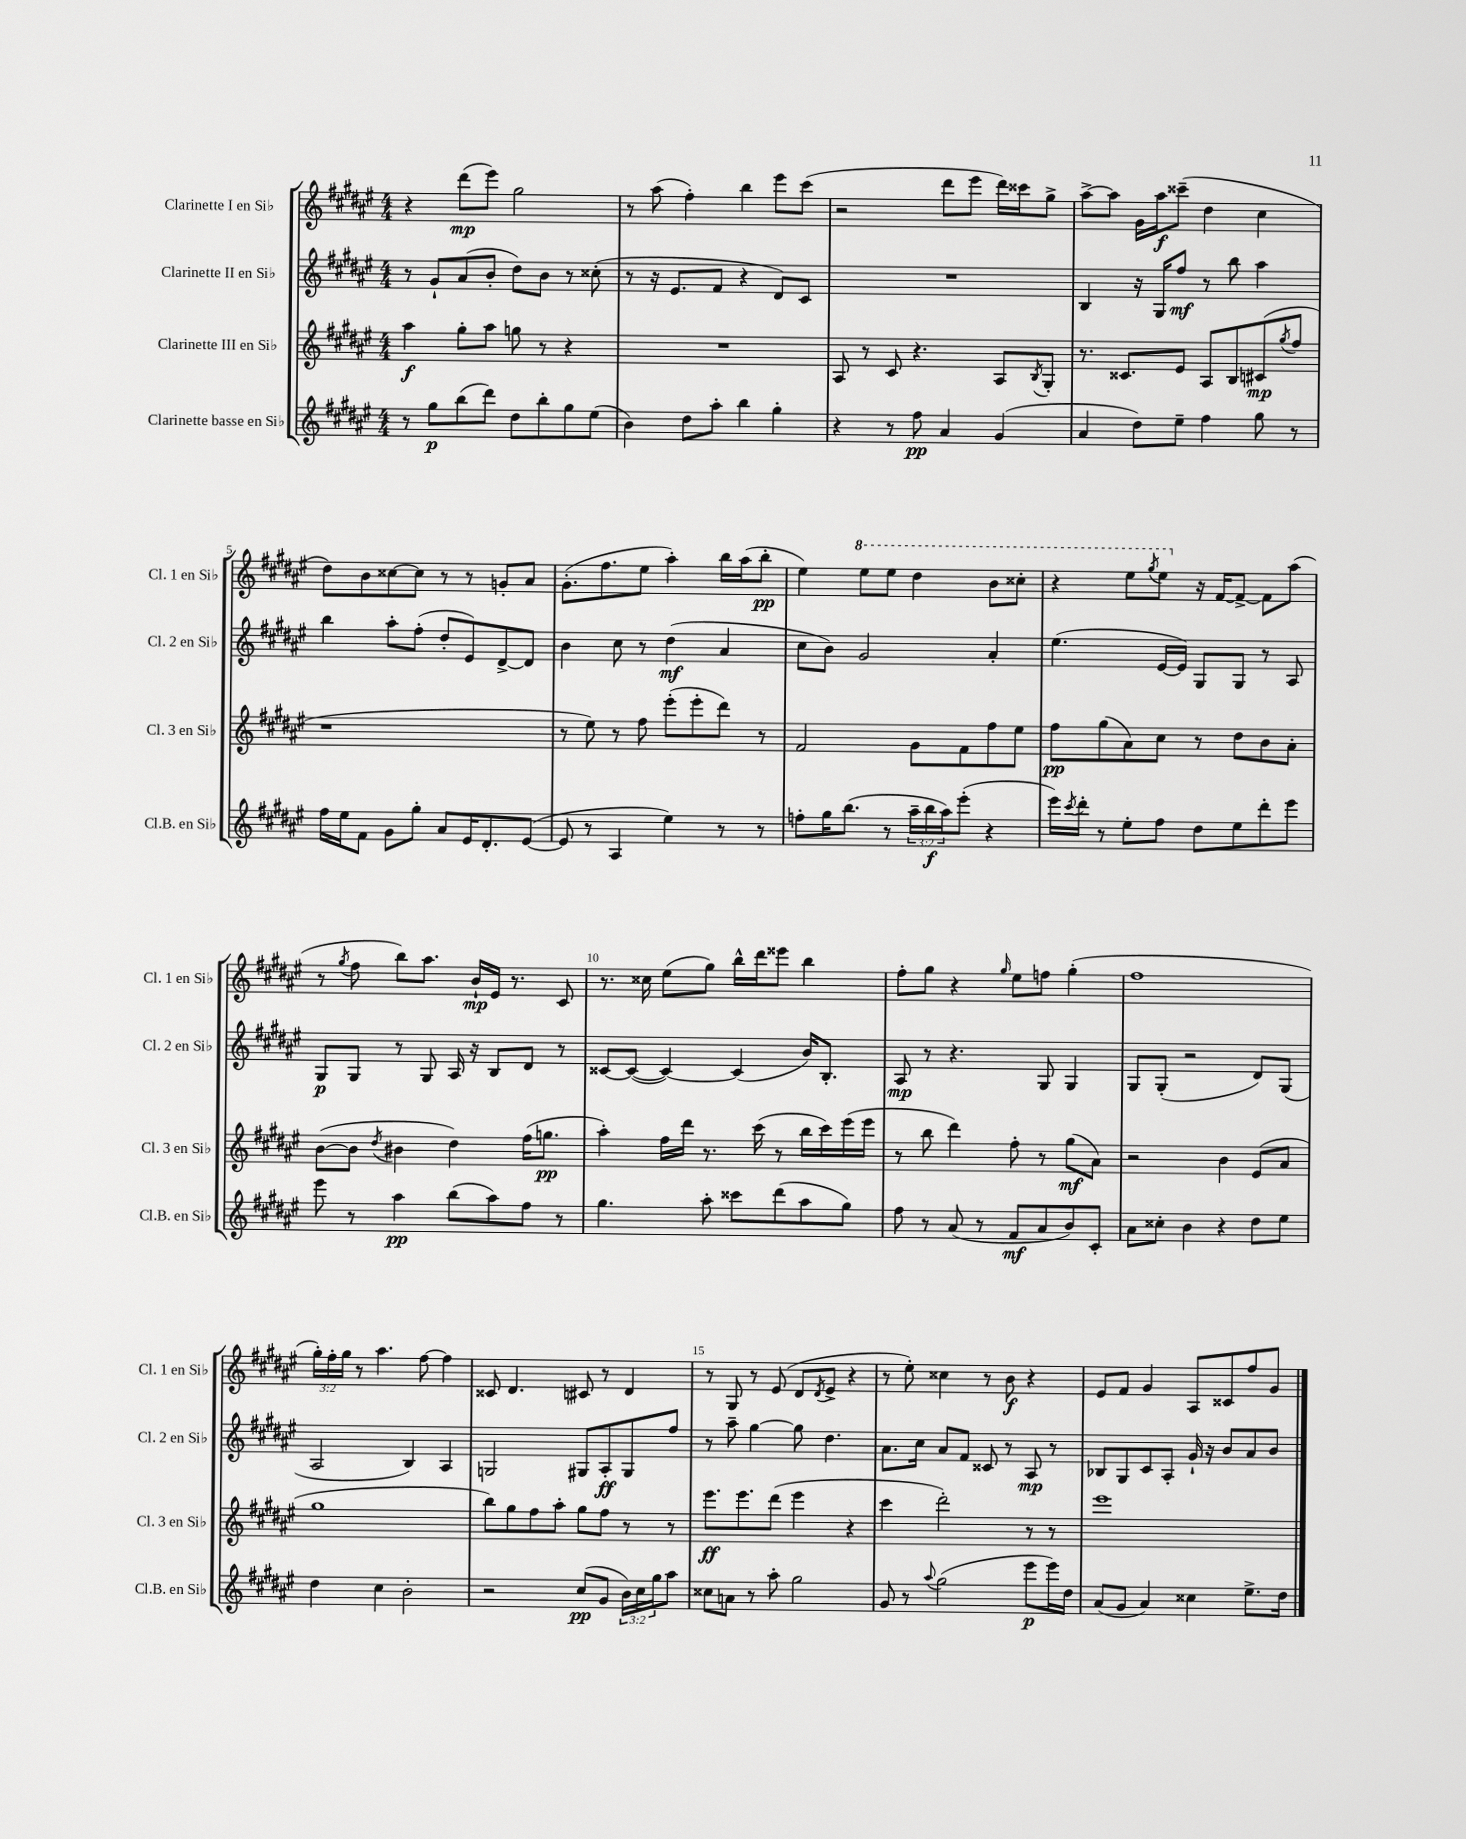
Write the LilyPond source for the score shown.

<<
\new StaffGroup <<
\new Staff = "s0" \with { instrumentName = "Clarinette I en Sib" shortInstrumentName = "Cl. 1 en Sib" } {
    \clef treble \key fis \major \numericTimeSignature \time 4/4 \override Staff.TupletNumber.text = #tuplet-number::calc-fraction-text
    r4 dis'''8\mp( eis'''8) gis''2 |
    r8 ais''8( fis''4-.) b''4 eis'''8 cis'''8( |
    r2 dis'''8 eis'''8 dis'''16) cisis'''16 gis''8-> |
    ais''8~-> ais''8 gis'16 ais''16\f cisis'''8--( dis''4 cis''4 |
    dis''8) b'8 cisis''8~ cisis''8 r8 r8 g'8-. ais'8 |
    gis'8.-.( fis''8. eis''8 ais''4-.) b''16 ais''16( b''8-.\pp |
    eis''4) \ottava #1 eis'''8 eis'''8 dis'''4 b''8 cisis'''8-. |
    r4 eis'''8 \acciaccatura { gis'''8 } eis'''8 \ottava #0 r16 fis'16~ fis'8~-> fis'8 ais''8( |
    r8 \acciaccatura { gis''8 } fis''8 b''8) ais''8. b'16-!\mp eis'16 r8. cis'8 |
    r8. cisis''16 eis''8( gis''8) b''16-^ dis'''16 eisis'''8 b''4 |
    fis''8-. gis''8 r4 \grace { gis''16 } eis''8 f''8 gis''4-.( |
    fis''1 |
    \tuplet 3/2 { gis''16-.) fis''16-. gis''16 } r8 ais''4. fis''8~ fis''4 |
    cisis'8 dis'4. cis'8 r8 dis'4 |
    r8 gis8 r8 eis'8( dis'8 \acciaccatura { dis'8 } eis'8-> r4 |
    r8 eis''8-.) cisis''4 r8 b'8\f r4 |
    eis'8 fis'8 gis'4 ais8 cisis'8 fis''8 gis'8 \bar "|." |
}
\new Staff = "s1" \with { instrumentName = "Clarinette II en Sib" shortInstrumentName = "Cl. 2 en Sib" } {
    \clef treble \key fis \major \numericTimeSignature \time 4/4
    r8 gis'8-! ais'8( b'8-. dis''8) b'8 r8 cisis''8-.( |
    r8 r16 eis'8. fis'8 r4 dis'8) cis'8 |
    R1 |
    b4 r16 gis16 fis''8\mf r8 b''8 ais''4 |
    b''4 ais''8-. fis''8-.( dis''8-. eis'8) dis'8~-> dis'8 |
    b'4 cis''8 r8 dis''4\mf( ais'4 |
    cis''8 b'8) gis'2 ais'4-. |
    eis''4.( eis'16~ eis'16) gis8 gis8 r8 ais8 |
    gis8\p gis8 r8 gis8 ais16 r16 b8 dis'8 r8 |
    cisis'8~ cisis'8~( cisis'4~) cisis'4( b'16) b8.-. |
    ais8\mp r8 r4. gis8 gis4 |
    gis8 gis8-.( r2 dis'8) gis8( |
    ais2 b4) ais4 |
    g2 gis8 ais8-.\ff gis8 fis''8 |
    r8 ais''8-- gis''4~ gis''8 dis''4. |
    ais'8. cis''16 ais'8 fis'8 cisis'8 r8 ais8\mp r8 |
    bes8 gis8 cis'8 ais8-. gis'16-! r16 b'8 ais'8 b'8 \bar "|." |
}
\new Staff = "s2" \with { instrumentName = "Clarinette III en Sib" shortInstrumentName = "Cl. 3 en Sib" } {
    \clef treble \key fis \major \numericTimeSignature \time 4/4
    ais''4\f gis''8-. ais''8 g''8 r8 r4 |
    R1 |
    ais8 r8 cis'8 r4. ais8 \acciaccatura { b8 } gis8-. |
    r8. cisis'8. eis'8 ais8 b8 cis'8\mp( \acciaccatura { gis''8 } fis''8 |
    r1 |
    r8 eis''8) r8 fis''8 eis'''8-.( eis'''8-. dis'''8) r8 |
    fis'2 gis'8 fis'8 fis''8 eis''8 |
    fis''8\pp gis''8( ais'8) cis''8 r8 dis''8 b'8 ais'8-. |
    b'8~( b'8 \acciaccatura { dis''8 } bis'4 dis''4) fis''16( g''8.\pp |
    ais''4-.) fis''16 dis'''16 r8. cis'''16( r8 b''16 cis'''16) eis'''16( eis'''16 |
    r8 b''8 dis'''4) fis''8-. r8 gis''8\mf( ais'8) |
    r2 b'4 eis'8( ais'8 |
    gis''1 |
    b''8) gis''8 fis''8 ais''8-. gis''8 fis''8 r8 r8 |
    eis'''8.\ff eis'''8. dis'''8( eis'''4 r4 |
    cis'''4 dis'''2-.) r8 r8 |
    eis'''1 \bar "|." |
}
\new Staff = "s3" \with { instrumentName = "Clarinette basse en Sib" shortInstrumentName = "Cl.B. en Sib" } {
    \clef treble \key fis \major \numericTimeSignature \time 4/4 \override Staff.TupletNumber.text = #tuplet-number::calc-fraction-text
    r8 gis''8\p b''8( dis'''8) dis''8 b''8-. gis''8 eis''8( |
    b'4) dis''8 ais''8-. b''4 gis''4-. |
    r4 r8 fis''8\pp ais'4 gis'4( |
    ais'4 dis''8) eis''8-- fis''4 gis''8 r8 |
    fis''16 eis''16 fis'8 gis'8 gis''8-. ais'8 eis'16 dis'8.-. eis'8~( |
    eis'8 r8 ais4 eis''4) r8 r8 |
    f''8-. gis''16 b''8.( r8 \tuplet 3/2 { ais''16-- b''16\f ais''16) } eis'''8-.( r4 |
    eis'''16) \acciaccatura { cis'''8 } dis'''16-. r8 eis''8-. fis''8 dis''8 eis''8 dis'''8-. eis'''8 |
    eis'''8 r8 ais''4\pp b''8( ais''8) fis''8 r8 |
    gis''4. ais''8-. cisis'''8 dis'''8( ais''8 gis''8) |
    fis''8 r8 ais'8( r8 fis'8\mf ais'8 b'8) cis'8-. |
    ais'8 cisis''8-. b'4 r4 dis''8 eis''8 |
    dis''4 cis''4 b'2-. |
    r2 cis''8\pp( gis'8 \tuplet 3/2 { b'16) cis''16 gis''16 } ais''8 |
    cisis''8 a'8 r8 ais''8-. gis''2 |
    gis'8 r8 \appoggiatura { ais''8 } gis''2( eis'''8\p eis'''16) dis''16 |
    ais'8( gis'8 ais'4) cisis''4 eis''8.-> dis''16 \bar "|." |
}
>>
>>
\layout { \context { \Score \override BarNumber.break-visibility = ##(#f #t #t) barNumberVisibility = #(every-nth-bar-number-visible 5) } }
